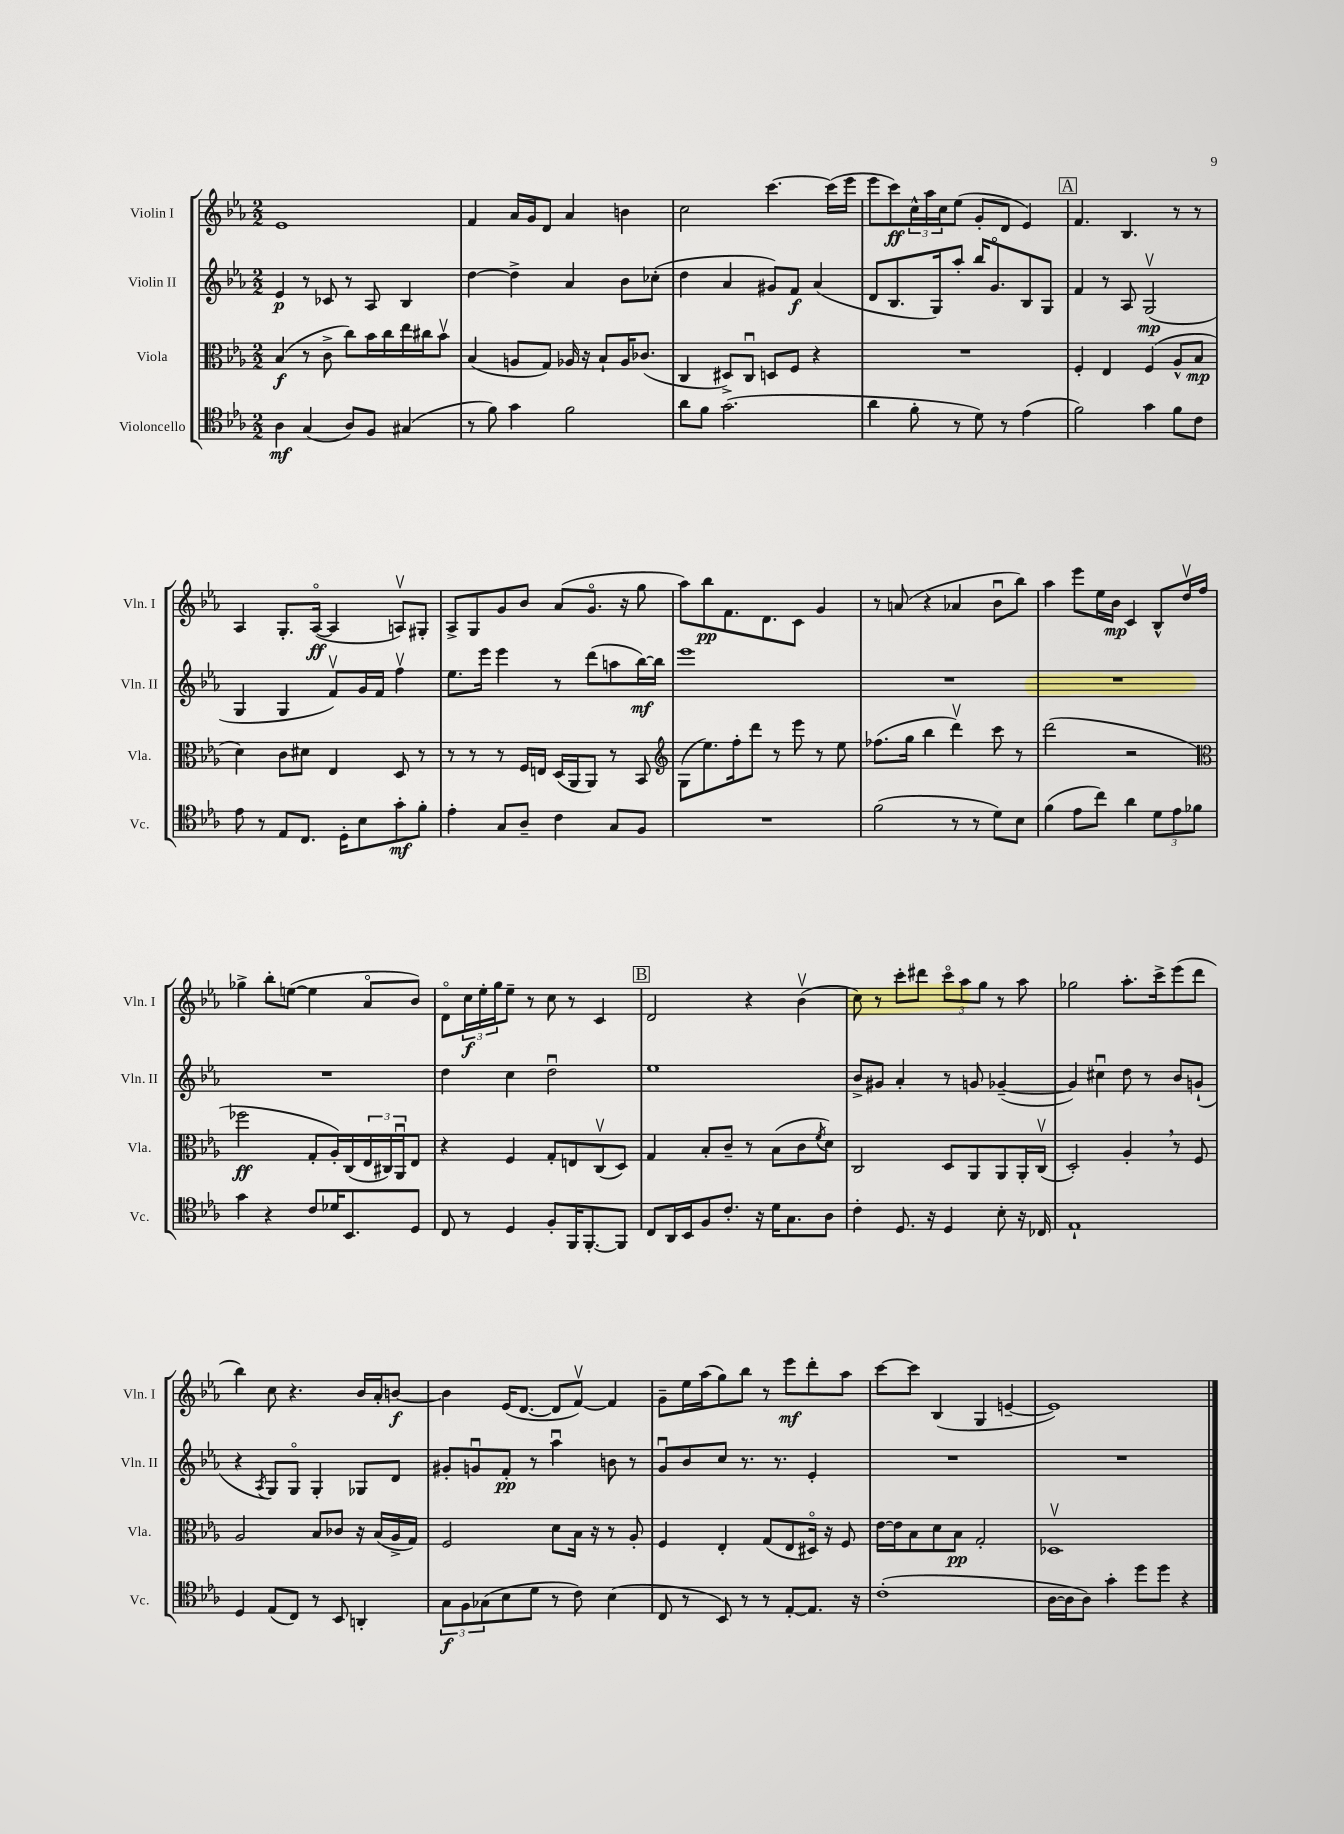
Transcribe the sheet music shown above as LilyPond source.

<<
\new StaffGroup <<
\new Staff = "s0" \with { instrumentName = "Violin I" shortInstrumentName = "Vln. I" } {
    \clef treble \key ees \major \numericTimeSignature \time 2/2
    ees'1 |
    f'4 aes'16 g'16 d'8 aes'4 b'4 |
    c''2 c'''4.~ c'''16( ees'''16 |
    ees'''8 c'''8\ff) \tuplet 3/2 { c''16-^ aes''16 c''16 } ees''8( g'8-. d'8 ees'4) |
    \mark \markup { \box "A" } f'4. bes4. r8 r8 |
    aes4 g8.-. aes16~\flageolet\ff( aes4 a8\upbow) gis8-. |
    aes8-> g8 g'8 bes'8 aes'8( g'8.\flageolet r16 g''8 |
    aes''8) bes''8\pp f'8. d'8. c'8 g'4 |
    r8 a'8( r4 aes'4 bes'8\downbow bes''8) |
    aes''4 ees'''8 ees''16 bes'16\mp c'4 bes8-^ d''16\upbow f''16 |
    ges''4-> bes''8-. e''8~( e''4 aes'8\flageolet bes'8) |
    d'8\flageolet \tuplet 3/2 { c''16\f ees''16-. g''16 } ees''8-- r8 c''8 r8 c'4 |
    \mark \markup { \box "B" } d'2 r4 bes'4\upbow( |
    c''8) r8 c'''8-. dis'''8 \tuplet 3/2 { c'''8\flageolet aes''8 g''8 } r8 aes''8 |
    ges''2 aes''8.-. c'''16-> ees'''8( d'''8 |
    bes''4) c''8 r4. bes'16 aes'16-. b'8~\f |
    b'4 ees'16( d'8.~ d'8 f'8~\upbow) f'4 |
    g'8-- ees''16 aes''16( g''8) bes''8 r8 ees'''8\mf d'''8-. aes''8 |
    c'''8~ c'''8 bes4( g4 e'4~-- |
    e'1) \bar "|." |
}
\new Staff = "s1" \with { instrumentName = "Violin II" shortInstrumentName = "Vln. II" } {
    \clef treble \key ees \major \numericTimeSignature \time 2/2
    ees'4\p r8 ces'8 r8 aes8 bes4 |
    d''4~ d''4-> aes'4 bes'8 ces''8-.( |
    d''4 aes'4 gis'8) f'8\f aes'4( |
    d'8 bes8. g16) aes''8-. bes''16 g'8.\flageolet bes8 g8 |
    \mark \markup { \box "A" } f'4 r8 aes8 g2\upbow\mp( |
    g4 g4 f'8\upbow) g'16 f'16 f''4\upbow |
    ees''8. ees'''16 ees'''4 r8 d'''8( a''8 bes''16~\mf) bes''16 |
    ees'''1 |
    R1 |
    R1 |
    R1 |
    d''4 c''4 d''2\downbow |
    \mark \markup { \box "B" } ees''1 |
    bes'8-> gis'8 aes'4-. r8 g'8 ges'4~--( |
    ges'4) cis''4\downbow d''8 r8 bes'8 g'8-!( |
    r4 \acciaccatura { aes8 } g8) g8\flageolet g4-. ges8 d'8 |
    gis'8-. g'8\downbow f'8-.\pp r8 aes''4\downbow b'8 r8 |
    g'8\downbow bes'8 c''8 r8. r8. ees'4-. |
    R1 |
    R1 \bar "|." |
}
\new Staff = "s2" \with { instrumentName = "Viola" shortInstrumentName = "Vla." } {
    \clef alto \key ees \major \numericTimeSignature \time 2/2
    bes4\f( r8 c'8-> c''8) bes'16 c''16 ees''16 cis''16 bes'8\upbow |
    bes4( a8 g8) aes16 r16 bes8-! aes16 ces'8.( |
    c4 dis8->) c8\downbow d8 f8 r4 |
    R1 |
    \mark \markup { \box "A" } f4-. ees4 f4( aes8-^ bes8\mp |
    d'4) c'8 dis'8 ees4 d8 r8 |
    r8 r8 r8 f16 e16 d16( aes,16 aes,8) r8 bes,8 |
    \clef treble g8( ees''8.) f''16-. d'''8 r8 ees'''8 r8 ees''8 |
    fes''8.( g''16 bes''4 d'''4\upbow) c'''8 r8 |
    d'''2( r2 |
    \clef alto fes''2\ff g8-. aes16-.) c16( \tuplet 3/2 { ees16 cis16) aes,16\downbow } ees8 |
    r4 f4 g8-. e8 c8\upbow( d8) |
    \mark \markup { \box "B" } g4 bes8-. c'8-- r8 bes8( c'8 \acciaccatura { f'8 } d'8) |
    c2 d8 aes,8 aes,8 aes,16-. c16\upbow( |
    d2-.) aes4-. \breathe r8 f8 |
    aes2 bes8 ces'8 r16 bes16( aes16-> g16) |
    f2 d'8 bes16 r16 r8 aes8-. |
    f4 ees4-. g8( ees8 dis16\flageolet) r16 f8 |
    ees'16~ ees'16 bes8 d'8 bes8\pp g2-. |
    des1\upbow \bar "|." |
}
\new Staff = "s3" \with { instrumentName = "Violoncello" shortInstrumentName = "Vc." } {
    \clef tenor \key ees \major \numericTimeSignature \time 2/2
    aes4\mf g4( aes8) f8 gis4( |
    r8 f'8) g'4 f'2 |
    aes'8 f'8 g'2.( |
    aes'4 f'8-. r8 d'8) r8 ees'4( |
    \mark \markup { \box "A" } f'2) g'4 f'8 c'8 |
    ees'8 r8 ees8 c8. d16-. bes8 g'8-.\mf f'8-. |
    ees'4-. g8 aes8-- c'4 g8 f8 |
    R1 |
    f'2( r8 r8 d'8) bes8 |
    f'4( ees'8 c''8) aes'4 \tuplet 3/2 { d'8 ees'8 fes'8 } |
    g'4 r4 c'8 des'16 bes,8. d8 |
    c8 r8 d4 f8-. f,16 f,8.~-. f,8 |
    \mark \markup { \box "B" } c8 aes,16 bes,16 f8 c'8.-. r16 d'16 g8. aes8 |
    c'4-. d8. r16 d4 bes8-. r16 ces16 |
    ees1-! |
    d4 ees8( c8) r8 bes,8 a,4-. |
    \tuplet 3/2 { g8\f f8 ges8( } bes8 d'8 r8 c'8) bes4( |
    c8 r8 bes,8) r8 r8 ees8~-. ees8. r16 |
    c'1-.( |
    aes16~ aes16 aes8) g'4-. d''8 d''8 r4 \bar "|." |
}
>>
>>
\layout { \context { \Score \remove "Bar_number_engraver" } }
